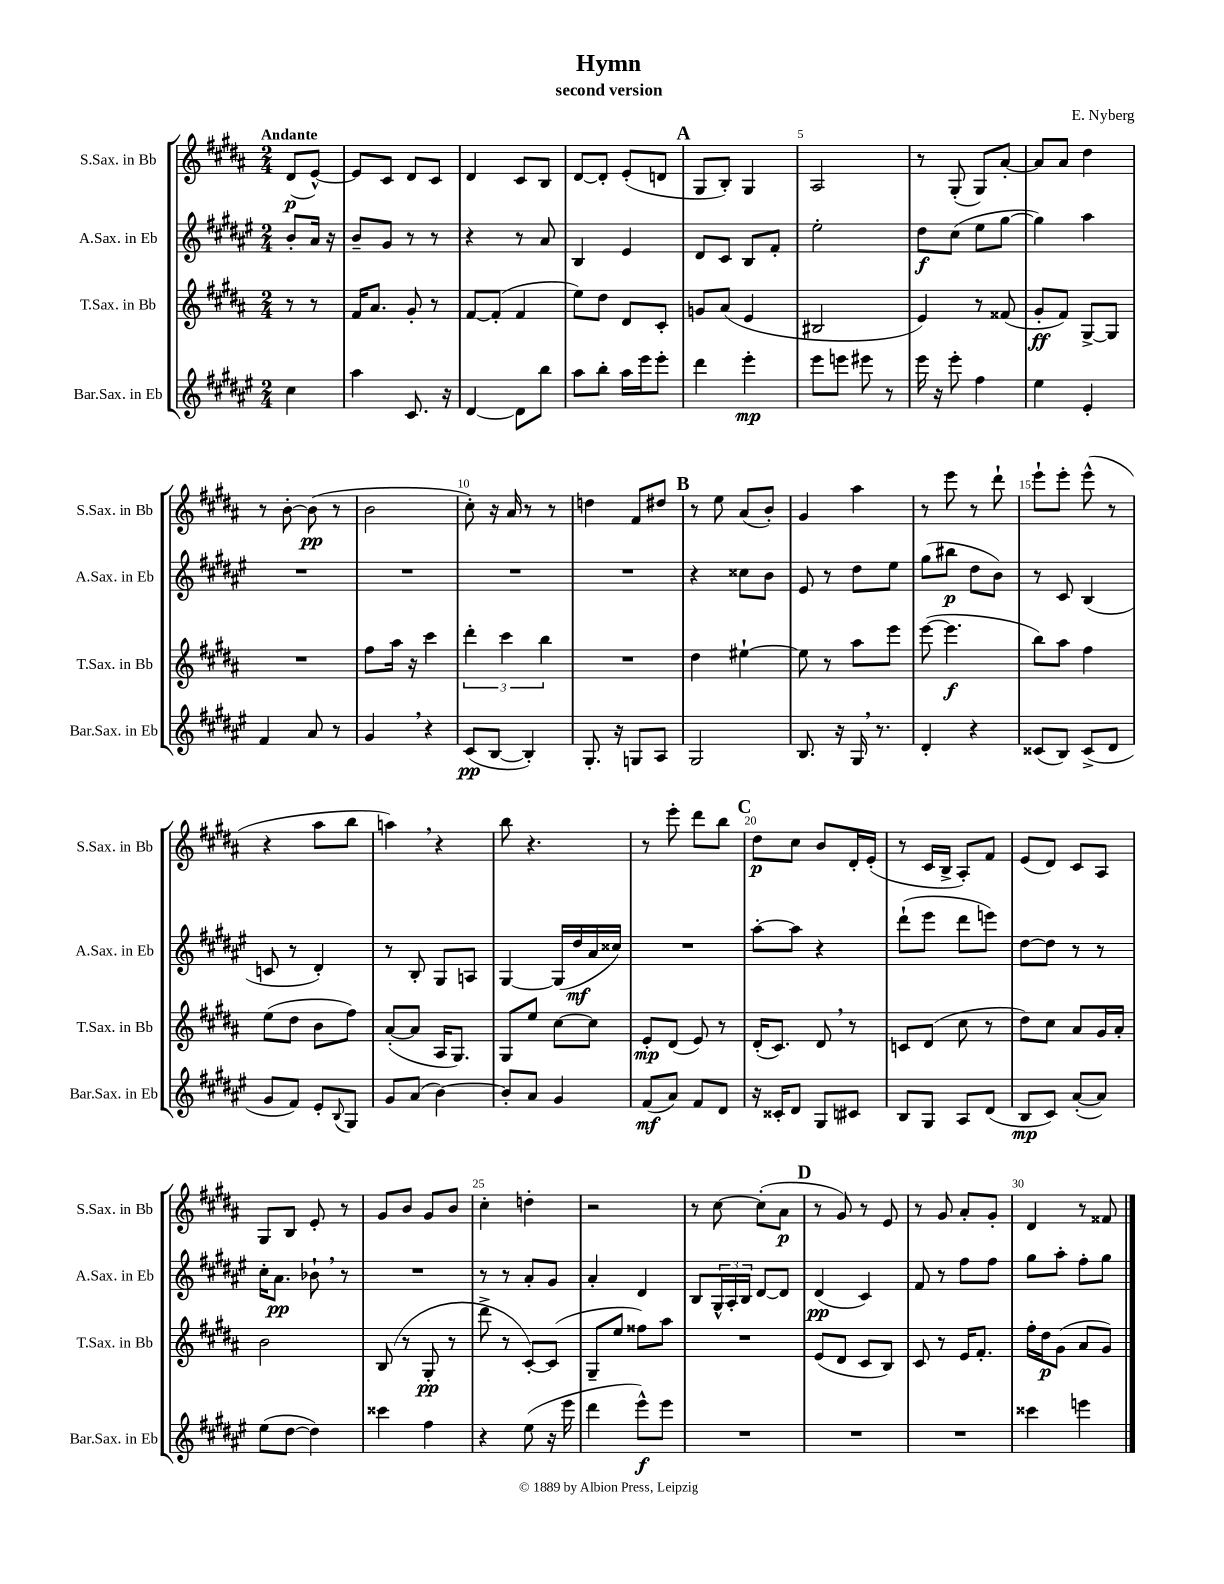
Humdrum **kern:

**kern	**kern	**kern	**kern
*staff4	*staff3	*staff2	*staff1
*clefG2	*clefG2	*clefG2	*clefG2
*k[f#c#g#d#a#e#]	*k[f#c#g#d#a#]	*k[f#c#g#d#a#e#]	*k[f#c#g#d#a#]
*M2/4	*M2/4	*M2/4	*M2/4
4cc#	8r	8b'	(8d#
.	8r	16a#	[8e^^)
.	.	16r	.
=	=	=	=
4aa#	16f#	8b~	8e]
.	8.a#	.	.
.	.	8g#	8c#
8.c#	8g#'	8r	8d#
.	8r	8r	8c#
16r	.	.	.
=	=	=	=
[4d#	[8f#	4r	4d#
.	(8f#']	.	.
8d#]	4f#	8r	8c#
8bb	.	8a#	8B
=	=	=	=
8aa#	8ee)	4B	[8d#
8bb'	8dd#	.	8d#']
16aa#	8d#	4e#	(8e'
16eee#	.	.	.
8eee#'	8c#'	.	8d
=	=	=	=
4ddd#	8g	8d#	8G#
.	(8a#	8c#	8B')
4eee#'	4e	8B	4G#
.	.	8f#'	.
=	=	=	=
8eee#	2B#	2ee#'	2A#
8eee	.	.	.
8eee#	.	.	.
8r	.	.	.
=	=	=	=
16eee#	4e)	8dd#	8r
16r	.	.	.
8eee#'	.	(8cc#	(8G#'
4ff#	8r	8ee#	8G#)
.	(8f##	[8gg#	[8a#'
=	=	=	=
4ee#	8g#'	4gg#])	8a#]
.	8f#)	.	8a#
4e#'	[8G#^	4aa#	4dd#
.	8G#]	.	.
=	=	=	=
4f#	2r	2r	8r
.	.	.	[8b'
8a#	.	.	(8b]
8r	.	.	8r
=	=	=	=
4g#	8ff#	2r	2b
.	16aa#	.	.
.	16r	.	.
4r	4ccc#	.	.
=	=	=	=
(8c#	6ddd#'	2r	8cc#')
[8B	.	.	16r
.	6ccc#	.	.
.	.	.	16a#
4B'])	.	.	8r
.	6bb	.	.
.	.	.	8r
=	=	=	=
8.G#'	2r	2r	4dd
16r	.	.	.
8G	.	.	8f#
8A#	.	.	8dd#
=	=	=	=
2G#	4dd#	4r	8r
.	.	.	8ee
.	[4ee#`	8cc##	(8a#
.	.	8b	8b')
=	=	=	=
8.B	8ee#]	8e#	4g#
.	8r	8r	.
16r	.	.	.
16G#	8aa#	8dd#	4aa#
8.r	.	.	.
.	8eee	8ee#	.
=	=	=	=
4d#'	([8eee	(8gg#	8r
.	4.eee]	8bb#	8eee
4r	.	8dd#	8r
.	.	8b)	8ddd#`
=	=	=	=
(8c##	8bb)	8r	8eee`
8B)	8aa#	8c#	8eee'
(8c##^	4ff#	(4B	(8eee^^
8d#	.	.	8r
=	=	=	=
8g#	(8ee	8c	4r
8f#)	8dd#	8r	.
8e#'	8b	4d#')	8aa#
8qqB	.	.	.
8G#	8ff#)	.	8bb
=	=	=	=
8g#	([8a#'	8r	4aa)
(8a#	8a#]	8B'	.
[4b)	16A#	8G#	4r
.	8.G#)	.	.
.	.	8A	.
=	=	=	=
8b']	8G#	[4G#	8bb
8a#	8ee	.	4.r
4g#	[8cc#	(16G#]	.
.	.	16dd#	.
.	8cc#]	16a#	.
.	.	16cc##)	.
=	=	=	=
(8f#	8e'	2r	8r
8a#)	(8d#	.	8eee'
8f#	8e)	.	8ddd#
8d#	8r	.	8bb
=	=	=	=
16r	(16d#'	[8aa#'	8dd#
16c##'	8.c#)	.	.
8d#	.	8aa#]	8cc#
8G#	8d#	4r	8b
8c#	8r	.	16d#'
.	.	.	(16e'
=	=	=	=
8B	8c	(8ddd#`	8r
8G#	(8d#	8eee#	16c#
.	.	.	16B^
8A#	8cc#	8ddd#	8A#')
(8d#	8r	8eee)	8f#
=	=	=	=
8B	8dd#)	[8dd#	(8e
8c#)	8cc#	8dd#]	8d#)
([8a#'	8a#	8r	8c#
8a#])	16g#	8r	8A#
.	16a#'	.	.
=	=	=	=
(8ee#	2b	16cc#'	8G#
.	.	8.a#	.
[8dd#	.	.	8B
4dd#])	.	8b-`	8e'
.	.	8r	8r
=	=	=	=
4ccc##	(8B	2r	8g#
.	8r	.	8b
4ff#	8G#'	.	8g#
.	8r	.	8b
=	=	=	=
4r	8ddd#^	8r	4cc#'
.	8r	8r	.
(8ee#	[8c#')	8a#'	4dd'
16r	(8c#]	8g#	.
16eee#	.	.	.
=	=	=	=
4ddd#	8G#~	4a#'	2r
.	8ee	.	.
8eee#^^)	8ff##)	4d#	.
8eee#	8aa#	.	.
=	=	=	=
2r	2r	8B	8r
.	.	24G#^^	[8cc#
.	.	24A#'	.
.	.	24B	.
.	.	[8d#	(8cc#']
.	.	8d#]	8a#
=	=	=	=
2r	(8e	(4d#	8r
.	8d#	.	8g#)
.	8c#	4c#)	8r
.	8B)	.	8e
=	=	=	=
2r	8c#	8f#	8r
.	8r	8r	8g#
.	16e	8ff#	8a#'
.	8.f#'	.	.
.	.	8ff#	8g#'
=	=	=	=
4ccc##	16ff#'	8gg#	4d#
.	16dd#	.	.
.	(8g#	8aa#'	.
4eee	8a#	8ff#'	8r
.	8g#)	8gg#	8f##
==	==	==	==
*-	*-	*-	*-
